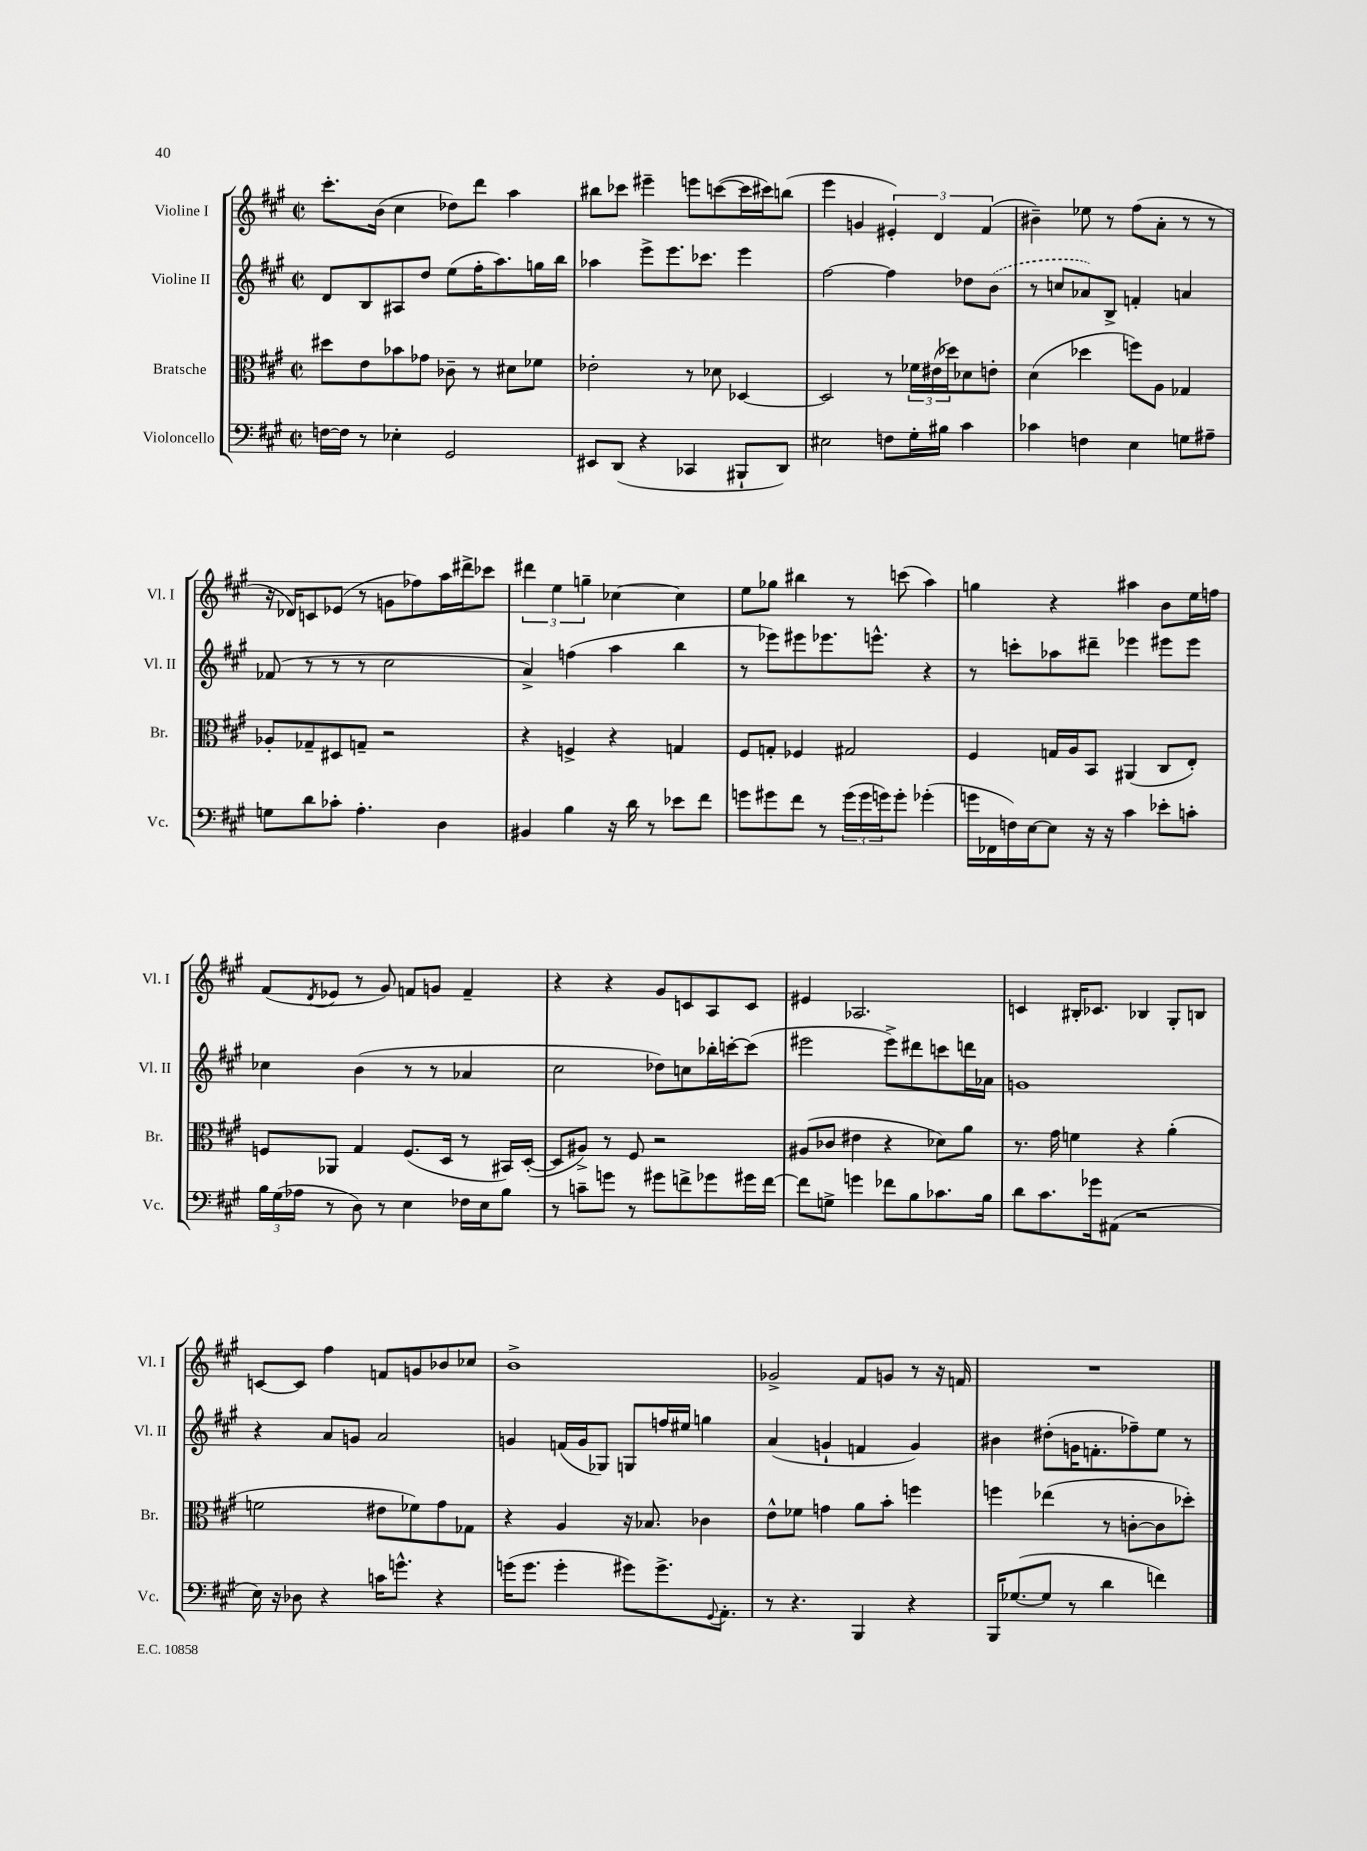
<<
\new StaffGroup <<
\new Staff = "s0" \with { instrumentName = "Violine I" shortInstrumentName = "Vl. I" } {
    \clef treble \key a \major \defaultTimeSignature \time 2/2
    cis'''8.-. b'16( cis''4 des''8) d'''8 a''4 |
    bis''8 ces'''8 eis'''4-- e'''8 c'''8~( c'''16 cis'''16) b''8( |
    e'''4 g'4 \tuplet 3/2 { eis'4-.) d'4 fis'4( } |
    bis'4--) ees''8 r8 fis''8( a'8-. r8 r8 |
    r16 des'16) c'8 ees'8( r8 g'8 fes''8) a''16 dis'''16-> ces'''8 |
    \tuplet 3/2 { dis'''4 e''4 g''4-- } ces''4~ ces''4 |
    e''8 ges''8 bis''4 r8 c'''8( a''4) |
    g''4 r4 ais''4 b'8 e''16 f''16 |
    fis'8( \acciaccatura { d'8 } ees'8 r8 gis'8) f'8 g'8 f'4-- |
    r4 r4 gis'8 c'8 a8 c'8 |
    eis'4 aes2. |
    c'4 bis16-. ces'8. bes4 gis8-. b8 |
    c'8~ c'8 fis''4 f'8 g'8 bes'8 ces''8 |
    b'1-> |
    ges'2-> fis'8 g'8 r8 r16 f'16 |
    R1 \bar "|." |
}
\new Staff = "s1" \with { instrumentName = "Violine II" shortInstrumentName = "Vl. II" } {
    \clef treble \key a \major \defaultTimeSignature \time 2/2
    d'8 b8 ais8 d''8 e''8( fis''16-. a''8.) g''16 b''16 |
    aes''4 e'''8-> e'''8. ces'''8. e'''4 |
    fis''2~ fis''4 des''8 \once \slurDashed b'8( |
    r8 c''8 aes'8) b8-> f'4-. a'4 |
    fes'8( r8 r8 r8 cis''2 |
    a'4->) f''4( a''4 b''4 |
    r8 ees'''8) eis'''8 ees'''8. e'''8.-^ r4 |
    r8 c'''8-. aes''8 dis'''8-- ees'''4 eis'''8 eis'''8 |
    ces''4 b'4( r8 r8 aes'4 |
    cis''2 des''8) c''8 bes''16-. c'''16~-. c'''8( |
    eis'''2 eis'''8->) dis'''8 c'''8 d'''16 aes'16 |
    g'1 |
    r4 a'8 g'8 a'2 |
    g'4 f'16( g'16 ges8) g8 f''16 eis''16 g''4 |
    a'4( g'4-! f'4 g'4) |
    bis'4 dis''8-.( g'16 f'8.-. fes''8--) e''8 r8 \bar "|." |
}
\new Staff = "s2" \with { instrumentName = "Bratsche" shortInstrumentName = "Br." } {
    \clef alto \key a \major \defaultTimeSignature \time 2/2
    dis''8 e'8 bes'8 ges'8 ces'8-- r8 dis'8 fes'8 |
    ees'2-. r8 des'8 des4~ |
    des2 r8 \tuplet 3/2 { fes'16 eis'16( des''16) } des'8 e'8-. |
    d'4( des''4 f''8) a8 ges4 |
    aes8-. ges8-- dis8 g8-- r2 |
    r4 f4-> r4 g4 |
    fis8 g8-. fes4 gis2 |
    fis4 g16 a16 b,8 ais,4( cis8 e8-.) |
    f8 aes,8 gis4 f8.( d16 r8 bis,16) d16~-.( |
    d8 ais8->) r8 fis8 r2 |
    ais8( ces'8 eis'4 r4 des'8) a'8 |
    r8. gis'16 f'4 r4 a'4-.( |
    f'2 eis'8 fes'8) gis'8 ges8 |
    r4 a4 r16 bes8. ces'4 |
    e'8-^ fes'8 g'4 a'8 b'8-. f''4 |
    f''4 ees''4( r8 c'8~-. c'8 des''8-.) \bar "|." |
}
\new Staff = "s3" \with { instrumentName = "Violoncello" shortInstrumentName = "Vc." } {
    \clef bass \key a \major \defaultTimeSignature \time 2/2
    f16~ f16 r8 ees4-. gis,2 |
    eis,8 d,8( r4 ces,4 bis,,8-! d,8) |
    eis2 f8 gis16-. bis16 cis'4 |
    ces'4 f4 e4 g8 ais8-- |
    g8 d'8 ces'8-. a4.-. d4 |
    bis,4 b4 r16 d'16 r8 ees'8 fis'8 |
    g'8 gis'8 fis'8 r8 \tuplet 3/2 { gis'16( gis'16 g'16) } g'8-. ges'4-.( |
    g'16 fes,16 f16) e16~ e8 r16 r16 cis'4 ees'8-. c'8-. |
    \tuplet 3/2 { b16 gis16( aes16 } r8 d8) r8 e4 fes16 e16 b8 |
    r8 c'8-- g'8 r8 gis'8 f'8-> ges'8 gis'16 f'16~ |
    f'8 g8-> g'4 fes'8 b8 ces'8. b16 |
    d'8 cis'8. ges'16 ais,8( r2 |
    e16) r16 des8 r4 c'16 g'8.-^ r4 |
    g'16( g'8. g'4-. gis'8) gis'8.-> \appoggiatura { gis,8 } a,8.-. |
    r8 r4. b,,4 r4 |
    b,,16 ges8.~( ges8 r8 d'4 f'4) \bar "|." |
}
>>
>>
\layout { \context { \Score \remove "Bar_number_engraver" } }
